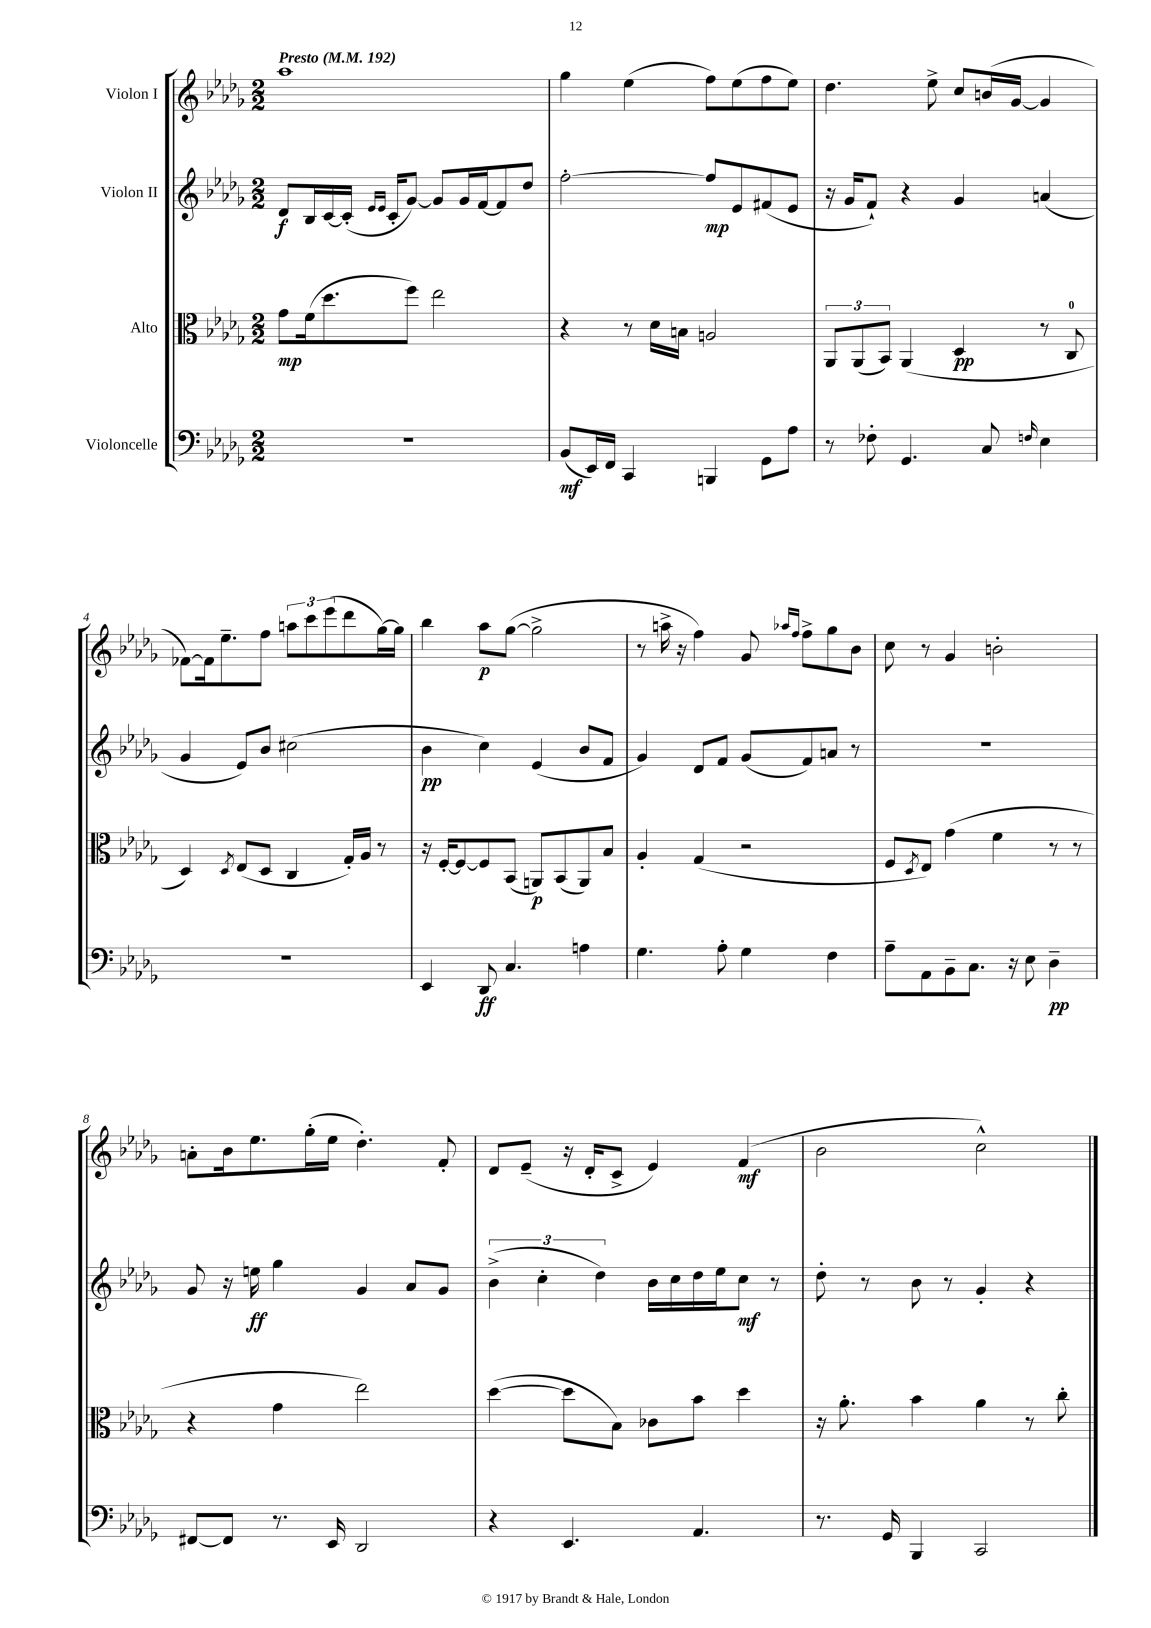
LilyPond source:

<<
\new StaffGroup <<
\new Staff = "s0" \with { instrumentName = "Violon I" } {
    \clef treble \key des \major \numericTimeSignature \time 2/2 \tempo "Presto" 4 = 192
    aes''1 |
    ges''4 ees''4( f''8) ees''8( f''8 ees''8) |
    des''4. ees''8-> c''8 b'16( ges'16~ ges'4 |
    fes'8~) fes'16 ees''8.-- f''8 \tuplet 3/2 { a''8 c'''8 ees'''8( } des'''8 ges''16~) ges''16 |
    bes''4 aes''8\p ges''8~( ges''2-> |
    r8 a''16-> r16 f''4) ges'8 \grace { aes''16 f''16 } f''8-> ges''8 bes'8 |
    c''8 r8 ges'4 b'2-. |
    a'8-. bes'16 ees''8. ges''16-.( ees''16 des''4.-.) f'8-. |
    des'8 ees'8--( r16 des'16-. c'8-> ees'4) f'4\mf( |
    bes'2 c''2-^) \bar "|." |
}
\new Staff = "s1" \with { instrumentName = "Violon II" } {
    \clef treble \key des \major \numericTimeSignature \time 2/2
    des'8\f bes16 c'16~ c'16-.( \grace { ees'16 ees'16 } c'16-. ges'8~) ges'8 ges'16 f'16~ f'8 des''8 |
    f''2~-. f''8\mp ees'8 fis'8( ees'8 |
    r16 ges'16 f'8-!) r4 ges'4 a'4( |
    ges'4 ees'8) bes'8 cis''2( |
    bes'4\pp c''4) ees'4( bes'8 f'8 |
    ges'4) des'8 f'8 ges'8( f'8) a'8 r8 |
    R1 |
    ges'8 r16 e''16\ff ges''4 ges'4 aes'8 ges'8 |
    \tuplet 3/2 { bes'4->( c''4-. des''4) } bes'16 c''16 des''16 ees''16 c''8\mf r8 |
    des''8-. r8 bes'8 r8 ges'4-. r4 \bar "|." |
}
\new Staff = "s2" \with { instrumentName = "Alto" } {
    \clef alto \key des \major \numericTimeSignature \time 2/2
    ges'8\mp f'16( des''8. f''8) ees''2 |
    r4 r8 des'16 b16 a2 |
    \tuplet 3/2 { aes,8 aes,8( bes,8) } aes,4( des4\pp r8 c8-0 |
    des4) \acciaccatura { des8 } ees8( des8 c4 ges16-.) aes16 r8 |
    r16 f16~-. f8~ f8 bes,8( a,8\p) bes,8( a,8) bes8 |
    aes4-. ges4( r2 |
    f8 \acciaccatura { des8 } ees8) ges'4( f'4 r8 r8 |
    r4 ges'4 ees''2) |
    des''4~( des''8 bes8) ces'8 bes'8 des''4 |
    r16 aes'8.-. bes'4 aes'4 r8 c''8-. \bar "|." |
}
\new Staff = "s3" \with { instrumentName = "Violoncelle" } {
    \clef bass \key des \major \numericTimeSignature \time 2/2
    R1 |
    bes,8\mf( ees,16) f,16 c,4 b,,4 ges,8 aes8 |
    r8 fes8-. ges,4. c8 \grace { f16 } ees4 |
    R1 |
    ees,4 des,8\ff c4. a4 |
    ges4. aes8-. ges4 f4 |
    aes8-- aes,8 bes,8-- c8. r16 ees8 des4--\pp |
    fis,8~ fis,8 r8. ees,16 des,2 |
    r4 ees,4. aes,4. |
    r8. ges,16 bes,,4 c,2 \bar "|." |
}
>>
>>
